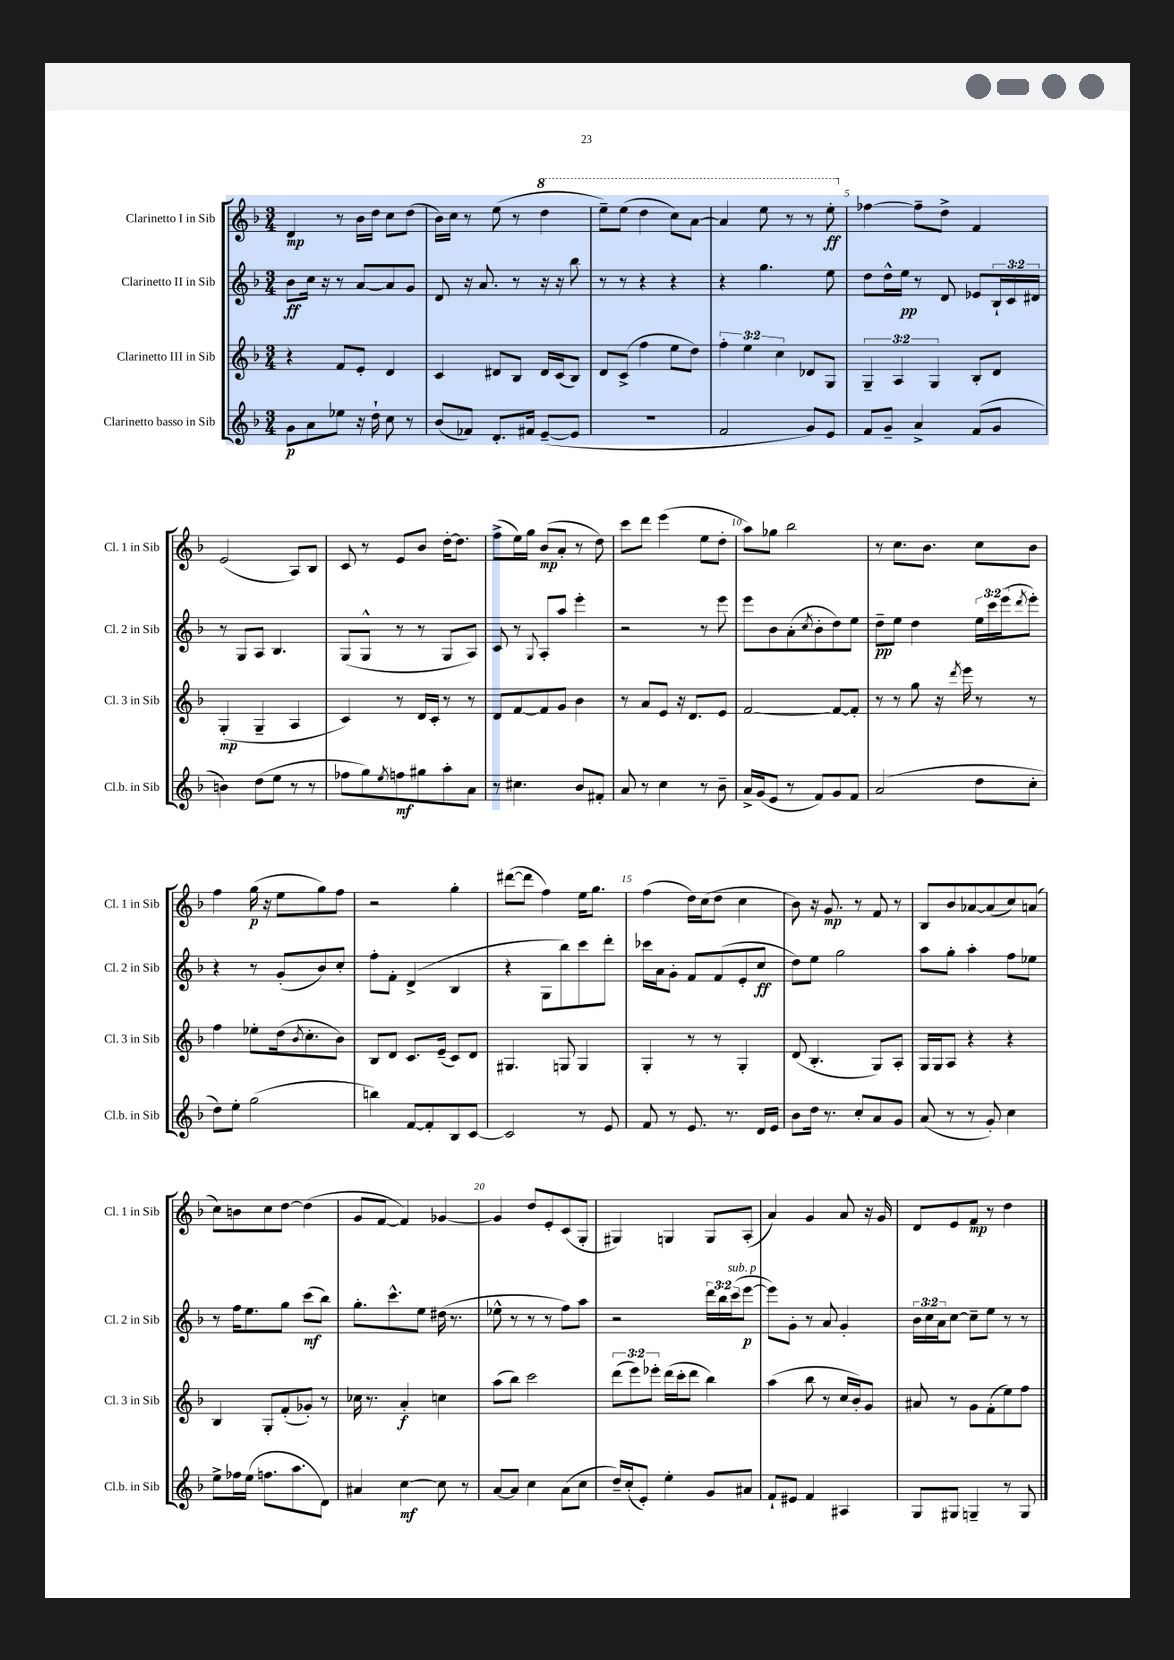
<<
\new StaffGroup <<
\new Staff = "s0" \with { instrumentName = "Clarinetto I in Sib" shortInstrumentName = "Cl. 1 in Sib" } {
    \clef treble \key f \major \numericTimeSignature \time 3/4
    d'4\mp r8 bes'16 d''16 c''8 d''8( |
    bes'16) c''16 r8 e''8( r8 \ottava #1 d'''4 |
    e'''8--) e'''8( d'''4 c'''8) a''8~ |
    a''4 e'''8 r8 r8 e'''8-.\ff \ottava #0 |
    fes''4~ fes''8-- d''8-> f'4 |
    e'2( a8) bes8 |
    c'8 r8 e'8 bes'8 d''16~-. d''8. |
    f''8->( e''16) g''16 bes'8\mp( a'8-. r8 d''8) |
    c'''8 d'''8 e'''4( e''8 d''8-. |
    a''8) ges''8 bes''2 |
    r8 c''8. bes'8. c''8 bes'8 |
    f''4 g''16\p( r16 e''8 g''8) f''8 |
    r2 g''4-. |
    dis'''8~( dis'''8 f''4) e''16 g''8. |
    f''4( d''16) c''16( d''8 c''4 |
    bes'8) r16 g'8.\mp r8 f'8 r8 |
    bes8 bes'8 aes'8~ aes'8( c''8) a'8( |
    c''8) b'8 c''8 d''8~ d''4( |
    g'8 f'8~ f'4) ges'4~ |
    ges'4 d''8 e'8-. c'8( g8-. |
    gis4) g4 g8 a8-.( |
    a'4) g'4 a'8 r16 g'16 |
    d'8 e'8 f'8\mp r8 d''4 \bar "|." |
}
\new Staff = "s1" \with { instrumentName = "Clarinetto II in Sib" shortInstrumentName = "Cl. 2 in Sib" } {
    \clef treble \key f \major \numericTimeSignature \time 3/4 \override Staff.TupletNumber.text = #tuplet-number::calc-fraction-text
    bes'8\ff c''16 r16 r8 a'8~ a'8 g'8 |
    d'8 r16 a'8. r8 r16 r16 bes''8 |
    r8 r8 r4 r4 |
    r4 g''4. e''8 |
    d''8 d''16-^ e''16\pp r8 d'8 ees'8 \tuplet 3/2 { bes16-! c'16 dis'16 } |
    r8 g8 a8 bes4. |
    g8( g8-^ r8 r8 g8 a8) |
    c'8 r8 \appoggiatura { g8 } a8-. a''8 e'''4-. |
    r2 r8 e'''8 |
    e'''8 bes'8 a'8-.( \acciaccatura { c''8 } bes'8-. d''8) e''8 |
    d''8--\pp e''8 d''4 \tuplet 3/2 { e''16 c'''16 e'''16( } \acciaccatura { d'''8 } e'''8-.) |
    r4 r8 g'8-.( bes'8) c''8-. |
    f''8-. f'8-. d'4->( bes4 |
    r4 g8 bes''8) c'''8 d'''8-. |
    ces'''16 a'16 g'8-. f'8 f'8( e'8-. c''8\ff |
    d''8) e''8 g''2 |
    a''8 g''8-. a''4-. f''8 ees''8 |
    r8 f''16 e''8. g''8 c'''8\mf( bes''8) |
    g''8.-. c'''8.-^ e''8 dis''16( r8. |
    ees''8-^ r8 r8 r8 f''8) a''8 |
    r2 \tuplet 3/2 { d'''16 bes''16 c'''16^\markup { \italic "sub. p" }( } e'''8~\p |
    e'''8) g'8-. r8 a'8 g'4-. |
    \tuplet 3/2 { bes'16 c''16 a'16 } c''8~ c''8-- e''8 r8 r8 \bar "|." |
}
\new Staff = "s2" \with { instrumentName = "Clarinetto III in Sib" shortInstrumentName = "Cl. 3 in Sib" } {
    \clef treble \key f \major \numericTimeSignature \time 3/4 \override Staff.TupletNumber.text = #tuplet-number::calc-fraction-text
    r4 f'8 e'8-. d'4 |
    c'4 dis'8 bes8 dis'16 c'16( bes8) |
    d'8 c'8->( f''4 e''8 d''8) |
    \tuplet 3/2 { f''4-. e''4 c''4 } des'8 g8 |
    \tuplet 3/2 { g4-- a4 g4 } bes8-. d'8 |
    g4-.\mp( g4-- a4 |
    c'4) r8 d'16 c'16-. r8 r8 |
    d'8 f'8~ f'8 g'8 bes'4 |
    r8 a'8 e'8 r16 d'8. e'8 |
    f'2~ f'8~ f'8-. |
    r8 r8 g''8 r16 \acciaccatura { d'''8 } e'''16 r8 r8 |
    f''4 ees''8-. d''16( \acciaccatura { bes'8 } c''8.-. bes'8) |
    bes8 d'8 c'8. e'16--( c'8) d'8 |
    gis4. g8 g4 |
    g4-. r8 r8 g4-. |
    d'8( bes4.-. g8) a8-. |
    g16 g16 a8 r4 r4 |
    bes4 g8-. f'8-.( ges'8-.) r8 |
    ces''16 r8. a'4-.\f c''4 |
    a''8( bes''8) c'''2 |
    \tuplet 3/2 { d'''8( e'''8) ees'''8-. } d'''16( c'''16-. d'''8 bes''4) |
    a''4( bes''8 r8 c''16 bes'16-.) g'8 |
    ais'8 r8 g'8 f'8-.( e''8) f''8 \bar "|." |
}
\new Staff = "s3" \with { instrumentName = "Clarinetto basso in Sib" shortInstrumentName = "Cl.b. in Sib" } {
    \clef treble \key f \major \numericTimeSignature \time 3/4
    g'8\p a'8 ees''8 r16 d''16-! c''8 r8 |
    bes'8( fes'8) d'8.-. fis'16 e'8~--( e'8 |
    R2. |
    f'2 g'8) e'8 |
    f'8 g'8-- a'4-> f'8( g'8 |
    b'4) d''8( e''8 r8 r8 |
    fes''8 g''8) \acciaccatura { e''8 } f''8\mf gis''8 a''8-. a'8 |
    r8 cis''4. bes'8 fis'8-. |
    a'8 r8 c''4 r8 bes'8-- |
    a'16-> g'16( e'8 r8 f'8) g'8 f'8 |
    a'2( d''8 c''8-. |
    d''8) e''8-. g''2( |
    b''4) f'8~ f'8-. bes8 c'8~ |
    c'2 r8 e'8 |
    f'8 r8 e'8. r8. d'16 e'16 |
    bes'8 d''16 r8. c''8-. a'8 g'8 |
    a'8( r8 r8 g'8-.) c''4 |
    e''8-> fes''16 e''16( f''8. a''8. d'8) |
    ais'4 c''4~\mf c''8 r8 |
    a'8~ a'8 c''4 a'8( c''8 |
    d''16--) c''16-.( e'8-.) e''4-. g'8 ais'8 |
    f'8-! eis'8 f'4 ais4 |
    g8 gis8 g4-- r8 g8 \bar "|." |
}
>>
>>
\layout { \context { \Score \override BarNumber.break-visibility = ##(#f #t #t) barNumberVisibility = #(every-nth-bar-number-visible 5) } }
